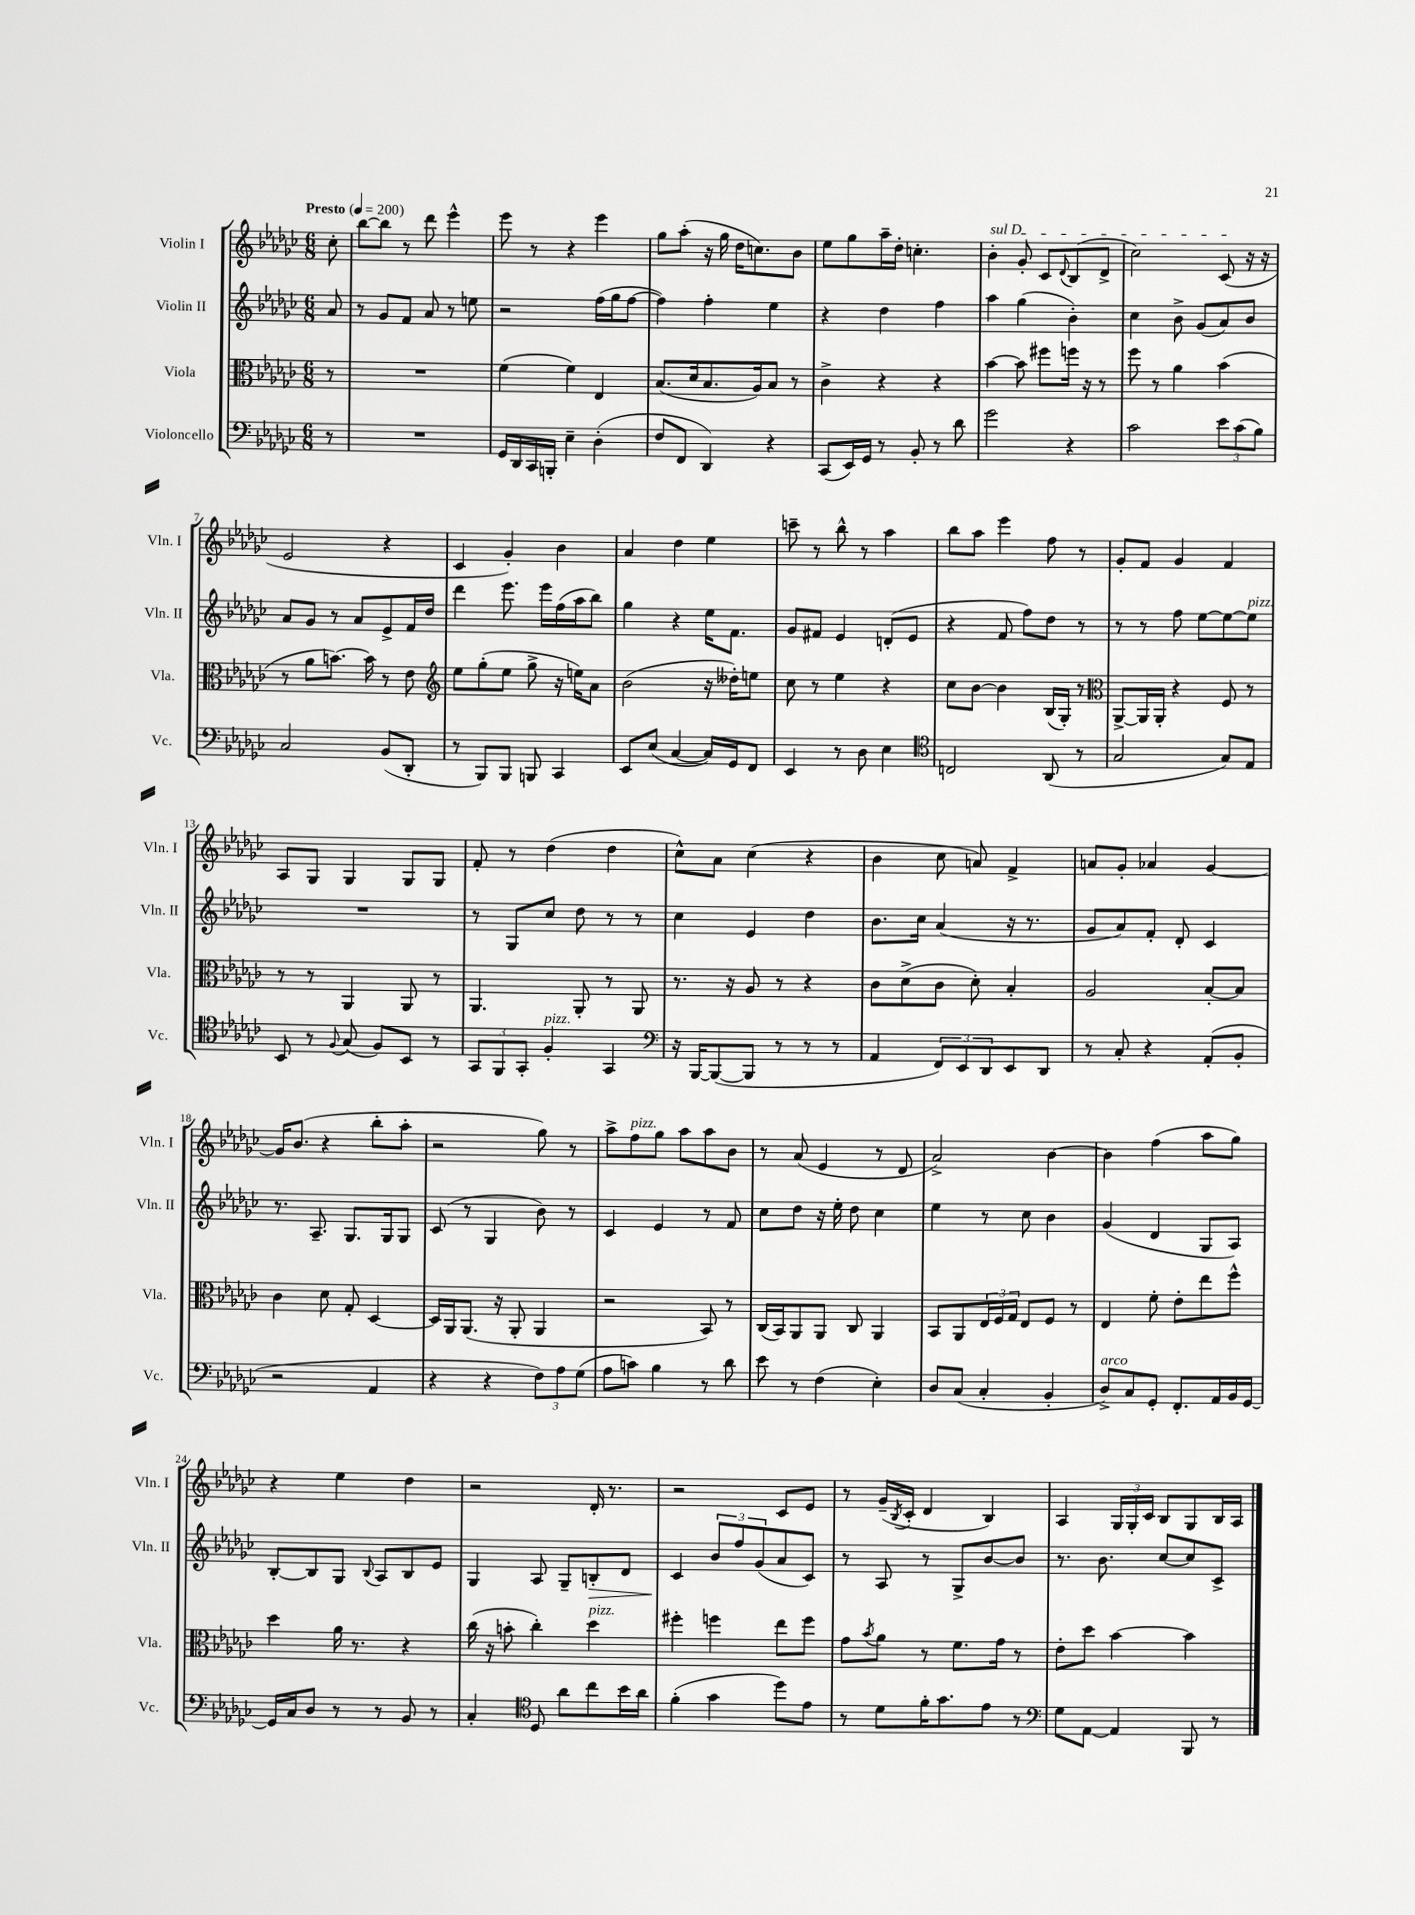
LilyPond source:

<<
\new StaffGroup <<
\new Staff = "s0" \with { instrumentName = "Violin I" shortInstrumentName = "Vln. I" } {
    \clef treble \key ges \major \numericTimeSignature \time 6/8 \partial 8 \tempo "Presto" 4 = 200
    ces''8-. |
    bes''8~ bes''8 r8 des'''8 ees'''4-^ |
    ees'''8 r8 r4 ees'''4 |
    ges''8 aes''8-.( r16 ges''16 des''16 c''8.) bes'8 |
    ees''8 ges''8 aes''16-- des''16-. c''4.-. |
    \once \override TextSpanner.bound-details.left.text = \markup { \italic "sul D" } bes'4-.\startTextSpan ges'8-. ces'8 \appoggiatura { des'8 } bes8( des'8-> |
    ces''2) ces'8\stopTextSpan( r16 r16 |
    ees'2 r4 |
    ces'4 ges'4-.) bes'4 |
    aes'4 des''4 ees''4 |
    c'''8-- r8 bes''8-^ r8 aes''4 |
    bes''8 aes''8 ees'''4 f''8 r8 |
    ges'8-. f'8 ges'4 f'4 |
    aes8 ges8 ges4 ges8 ges8 |
    f'8-. r8 des''4( des''4 |
    ces''8-^) aes'8 ces''4( r4 |
    bes'4 ces''8 a'8) f'4-> |
    a'8 ges'8-. aes'4 ges'4~ |
    ges'16 bes'8.( r4 bes''8-. aes''8-. |
    r2 ges''8) r8 |
    aes''8-> f''8^\markup { \italic "pizz." } ges''8 aes''8 aes''8 bes'8 |
    r8 aes'8( ees'4 r8 des'8 |
    aes'2->) bes'4~ |
    bes'4 f''4( aes''8 ges''8) |
    r4 ees''4 des''4 |
    r2 des'16-. r8. |
    r2 ces'8 ees'8 |
    r8 ges'16--( \acciaccatura { bes8 } ces'16-. des'4 bes4) |
    aes4 \tuplet 3/2 { ges16 ges16-. ces'16 } bes8 ges8 bes16 aes16 \bar "|." |
}
\new Staff = "s1" \with { instrumentName = "Violin II" shortInstrumentName = "Vln. II" } {
    \clef treble \key ges \major \numericTimeSignature \time 6/8 \partial 8
    aes'8 |
    r8 ges'8 f'8 aes'8 r8 e''8 |
    r2 f''16( ges''16 f''8~ |
    f''4) f''4-. ees''4 |
    r4 des''4 f''4 |
    aes''4 ges''4( bes'4-.) |
    ces''4 bes'8-> ges'8( aes'8) bes'8 |
    aes'8 ges'8 r8 aes'8 ees'8-> f'16 des''16 |
    des'''4 ees'''8. ees'''16 f''16( aes''16 bes''8) |
    ges''4 r4 ees''16 f'8. |
    ges'8 fis'8 ees'4 d'8-.( ees'8 |
    r4 f'8 f''8) des''8 r8 |
    r8 r8 f''8 ees''8~ ees''8~ ees''8^\markup { \italic "pizz." } |
    R2. |
    r8 ges8 ces''8 des''8 r8 r8 |
    ces''4 ees'4 des''4 |
    bes'8. ces''16 aes'4( r16 r8. |
    ges'8 aes'8) f'8-. des'8-. ces'4 |
    r8. aes8.-- ges8. ges16 ges8 |
    ces'8( r8 ges4 bes'8) r8 |
    ces'4 ees'4 r8 f'8 |
    ces''8 des''8 r16 ees''16-. des''8 ces''4 |
    ees''4 r8 ces''8 bes'4 |
    ges'4( des'4 ges8 aes8) |
    bes8~-. bes8 ges8 \appoggiatura { bes8 } aes8 bes8 ees'8 |
    ges4 aes8 ges8-- b8-.\> des'8 |
    ces'4\! \tuplet 3/2 { bes'8 f''8 ges'8( } aes'8 ces'8) |
    r8 aes8 r8 ges8-> bes'8~ bes'8 |
    r8. bes'8. ces''8~ ces''8 ces'8-> \bar "|." |
}
\new Staff = "s2" \with { instrumentName = "Viola" shortInstrumentName = "Vla." } {
    \clef alto \key ges \major \numericTimeSignature \time 6/8 \partial 8
    r8 |
    R2. |
    f'4( f'4) ees4 |
    bes8.( des'16 bes8. aes16) bes8 r8 |
    ces'4-> r4 r4 |
    bes'4~ bes'8 fis''8 f''16 r16 r8 |
    f''8 r8 aes'4 bes'4( |
    r8 aes'8 b'8.~) b'16 r8 ees'8 |
    \clef treble ees''8 ges''8-.( ees''8 ges''8-> r16 e''16) aes'8 |
    bes'2( r16 deses''16-.) e''8 |
    ces''8 r8 ees''4 r4 |
    ces''8 bes'8~ bes'4 bes16( ges16-.) r8 |
    \clef alto aes,8~-> aes,16 aes,16-. r4 f8 r8 |
    r8 r8 aes,4 aes,8 r8 |
    aes,4. aes,8-. r8 aes,8 |
    r8. r16 aes8 r8 r4 |
    ces'8 des'8->( ces'8 des'8-.) bes4-. |
    aes2 bes8~-. bes8 |
    ces'4 des'8 ges8-. des4~ |
    des16 aes,16 aes,8.( r16 aes,8-. aes,4 |
    r2 bes,8) r8 |
    ces16( bes,16) aes,8 aes,8 ces8 aes,4 |
    bes,8 aes,8 \tuplet 3/2 { ees16 f16 ges16 } ees8 f8 r8 |
    ees4 f'8-. ees'8-. ees''8 f''8-^ |
    des''4 aes'16 r8. r4 |
    ces''16( r16 b'8-. ces''4-.) des''4^\markup { \italic "pizz." } |
    fis''4-. f''4 ees''8 f''8 |
    ges'8 \acciaccatura { bes'8 } aes'8 r8 f'8. ges'16 r8 |
    ees'8-. des''8 bes'4~ bes'4 \bar "|." |
}
\new Staff = "s3" \with { instrumentName = "Violoncello" shortInstrumentName = "Vc." } {
    \clef bass \key ges \major \numericTimeSignature \time 6/8 \partial 8
    r8 |
    R2. |
    ges,16 des,16 ces,16 b,,16-. ees4-- des4-.( |
    f8 f,8 des,4) r4 |
    ces,8( ees,16) ges,16 r8 bes,8-. r8 des'8 |
    ges'2 r4 |
    ces'2 \tuplet 3/2 { ees'8 ces'8( bes8) } |
    ces2 bes,8( des,8-. |
    r8 bes,,8) bes,,8 b,,8 ces,4 |
    ees,8 ees8( ces4~ ces16) ges,16 f,8 |
    ees,4 r8 des8 ees4 |
    \clef tenor c2 aes,8( r8 |
    ges2 ges8) ees8 |
    bes,8 r8 \appoggiatura { f8 } ges8( f8) bes,8 r8 |
    \tuplet 3/2 { ges,8 f,8 ges,8-. } f4-.^\markup { \italic "pizz." } ges,4 |
    \clef bass r16 bes,,16~ bes,,8~( bes,,8 r8 r8 r8 |
    aes,4 \tuplet 3/2 { f,8) ees,8 des,8 } ees,8 des,8 |
    r8 ces8-. r4 aes,8-.( bes,8-. |
    r2 aes,4 |
    r4 r4 \tuplet 3/2 { f8) aes8 ges8( } |
    aes8 c'8) bes4 r8 des'8 |
    ees'8 r8 f4( ees4-.) |
    des8 ces8( ces4-. bes,4-. |
    des8->^\markup { \italic "arco" }) ces8 ges,8-. f,8.-. aes,16 bes,16 ges,16~ |
    ges,16 ces16 des8 r8 r8 bes,8 r8 |
    ces4-. \clef tenor des8 aes'8 ces''8 bes'16 aes'16 |
    f'4-.( ges'4 des''8) ees'8 |
    r8 des'8 f'16-. ges'8. ees'8 r8 |
    \clef bass ges8 aes,8~ aes,4 bes,,8 r8 \bar "|." |
}
>>
>>
